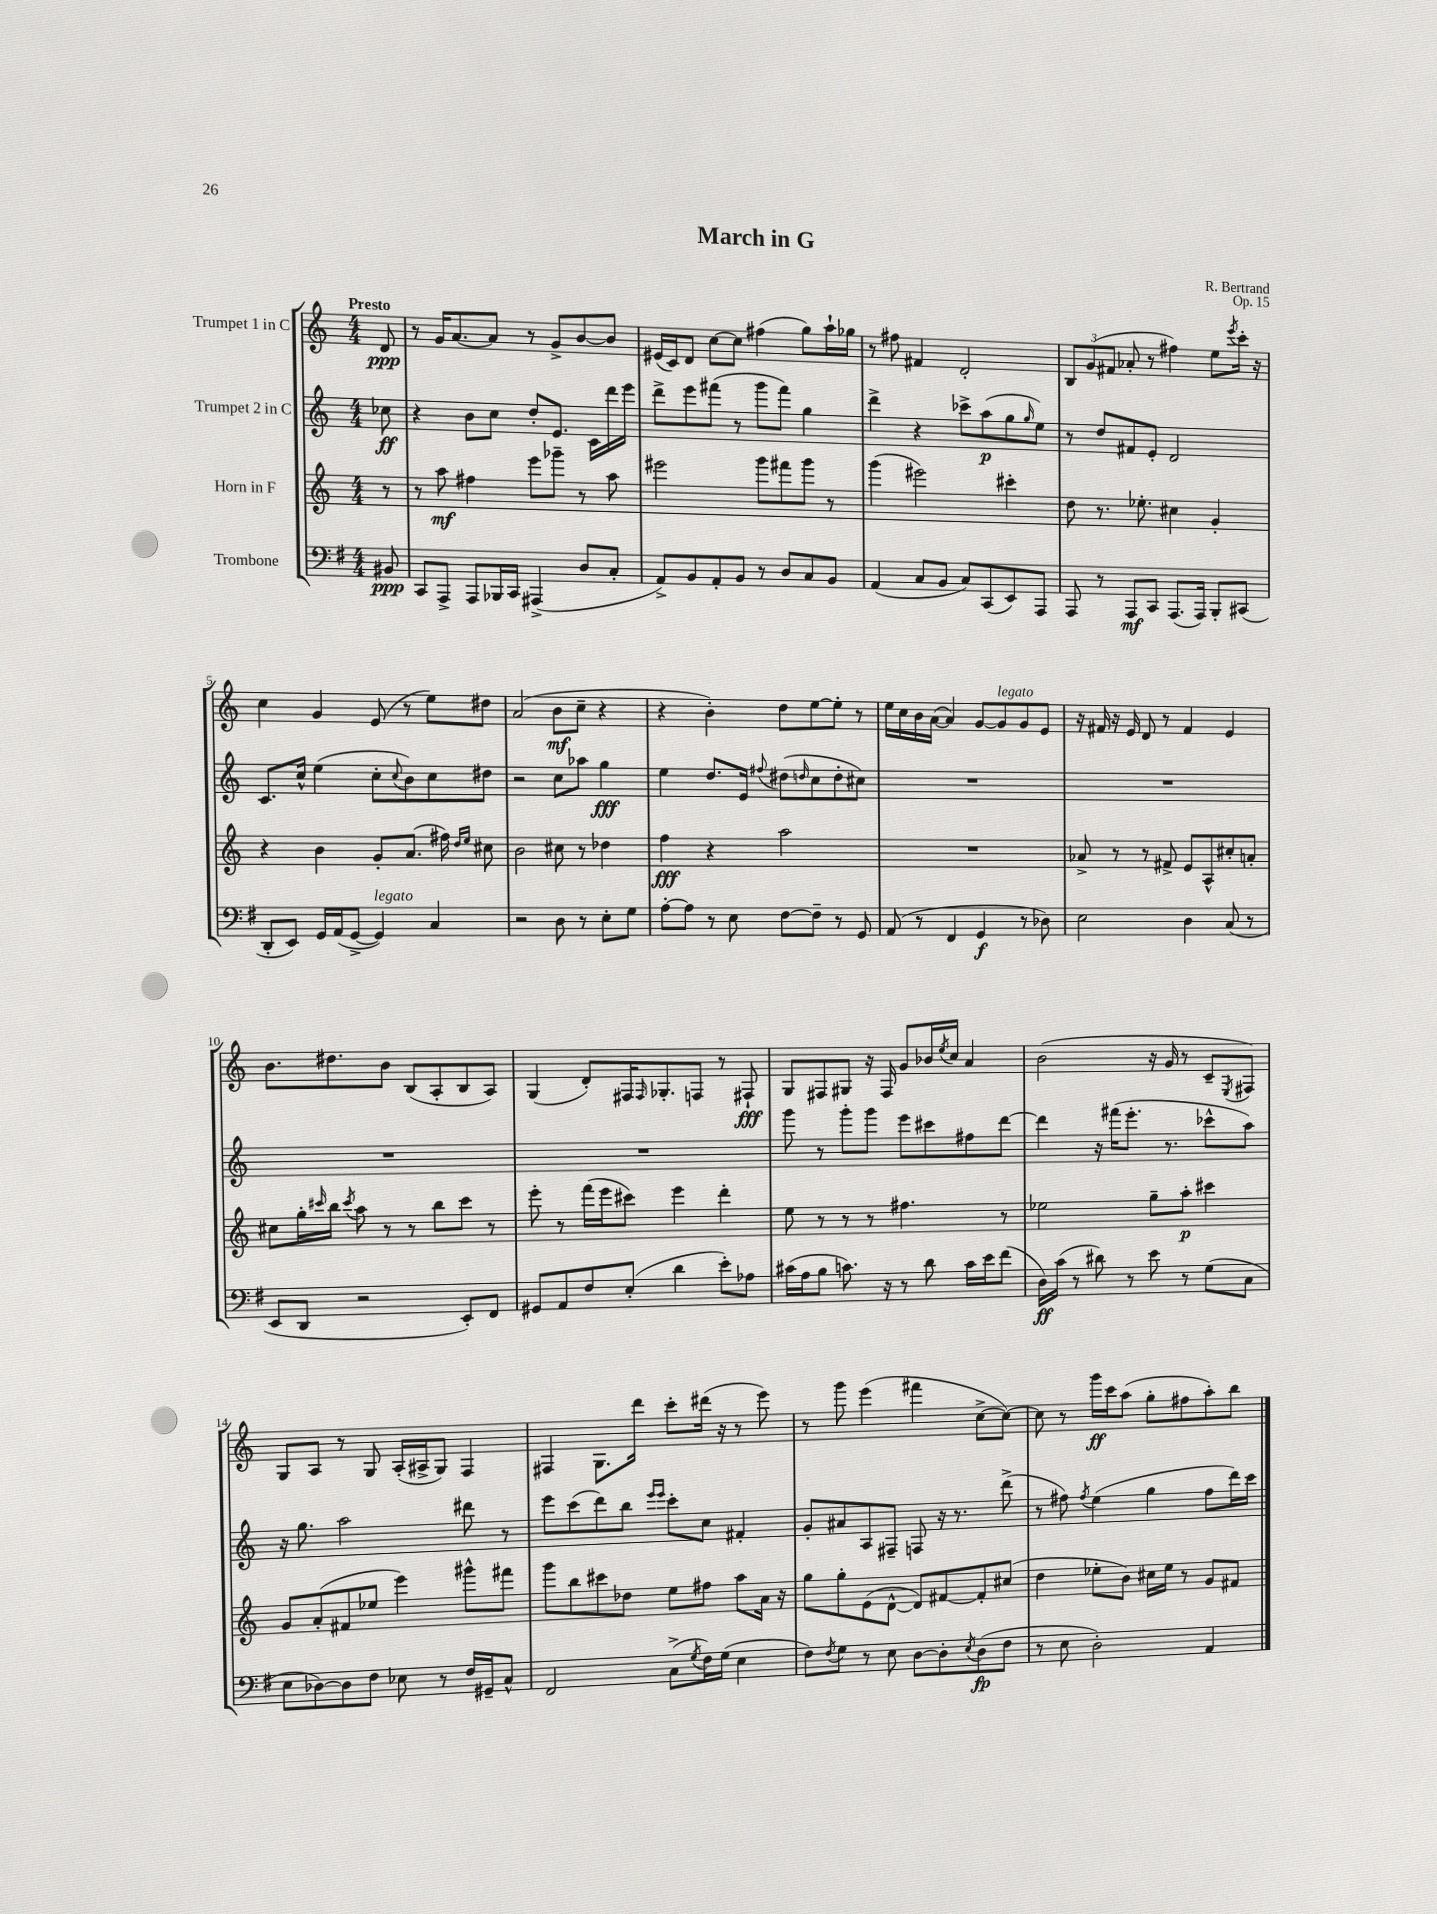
\header { title = "March in G" composer = "R. Bertrand" opus = "Op. 15" }
<<
\new StaffGroup <<
\new Staff = "s0" \with { instrumentName = "Trumpet 1 in C" } {
    \clef treble \key c \major \numericTimeSignature \time 4/4 \partial 8 \tempo "Presto"
    d'8\ppp |
    r8 g'16 a'8.~ a'8 r8 g'8-> b'8~ b'8 |
    eis'16( c'16) d'8 c''8~ c''8 fis''4( g''8) a''16-! ges''16 |
    r8 fis''8 fis'4 d'2-. |
    \tuplet 3/2 { b8 g'8( fis'8 } aes'8-. r8 fis''4) e''8 \acciaccatura { e'''8 } c'''16-. r16 |
    c''4 g'4 e'8( r8 e''8) dis''8 |
    a'2( b'8\mf c''8-- r4 |
    r4 b'4-.) d''8 e''8~ e''8-. r8 |
    e''16 c''16 b'16 a'16~( a'4) g'8~ g'8^\markup { \italic "legato" } g'8 e'8 |
    r16 fis'16 r16 e'16 d'8 r8 fis'4 e'4 |
    b'8. dis''8. b'8 b8( a8-. b8 a8) |
    g4( d'8-.) fis16 \grace { fis16 } ges8.-. f8 r8 fis8-!\fff |
    g8 fis8 gis8 r16 fis16 g'8 bes'16 \acciaccatura { e''8 } c''16 a'4 |
    b'2( r16 g'16 r8 c'8-- \acciaccatura { e8 } fis8) |
    g8 a8 r8 g8 a16-.( ais16-> g8) f4 |
    fis4 g8. d'''16 c'''8-. dis'''16( r16 r8 e'''8) |
    r8 g'''8 e'''4( fis'''4 c''8~-> c''8~) |
    c''8 r8 g'''16\ff c'''16 a''8( g''8-. fis''8 a''8-.) b''8 \bar "|." |
}
\new Staff = "s1" \with { instrumentName = "Trumpet 2 in C" } {
    \clef treble \key c \major \numericTimeSignature \time 4/4 \partial 8
    ces''8\ff |
    r4 b'8 c''8 d''8-. e'8. c'16 d'''16 e'''16 |
    d'''8-> e'''8 fis'''8( r8 g'''8 fis'''8) g''4 |
    d'''4-> r4 ces'''8-> a''8\p( g''8 \grace { g''16 } e''8) |
    r8 d''8 fis'8 e'8-. d'2 |
    c'8. c''16-^ e''4( c''8-. \appoggiatura { c''8 } b'8) c''8 dis''8 |
    r2 c''8 aes''8 g''4\fff |
    e''4 d''8. e'16 \appoggiatura { fis''8 } dis''8( \grace { d''16 } c''8 d''8-. cis''8) |
    R1 |
    R1 |
    R1 |
    R1 |
    g'''8 r8 g'''8-. g'''8 e'''8 cis'''8 fis''8 d'''8~ |
    d'''4 r16 fis'''16( e'''8.-. r8. ces'''8-^ a''8) |
    r16 g''8. a''2 dis'''8 r8 |
    e'''8 c'''8( d'''8) b''8 \grace { e'''16 e'''16 } c'''8-. c''8 fis'4-. |
    g'8-. ais'8 a8 fis8-- f8 r16 r8. d'''8->( |
    r8 fis''8) \acciaccatura { fis''8 } e''4( g''4 fis''8 d'''16) c'''16 \bar "|." |
}
\new Staff = "s2" \with { instrumentName = "Horn in F" } {
    \clef treble \key c \major \numericTimeSignature \time 4/4 \partial 8
    r8 |
    r8 a''8\mf fis''4 e'''8 ges'''8-- r8 a''8 |
    eis'''2 g'''8 fis'''8 g'''8 r8 |
    g'''4( eis'''2) cis'''4-. |
    d''8 r8. ees''8.-. cis''4 g'4-. |
    r4 b'4 g'8-. a'8.( fis''16) \grace { d''16 e''16 } cis''8 |
    b'2 cis''8 r8 des''4 |
    f''4\fff r4 a''2 |
    R1 |
    aes'8-> r8 r8 fis'8-> e'8 a8-^ cis''8-. a'8-. |
    cis''8 g''16-. \grace { cis'''16 } b''16 \acciaccatura { cis'''8 } a''8 r8 r8 b''8 cis'''8 r8 |
    e'''8-. r8 f'''16( e'''16 cis'''8) e'''4 d'''4-. |
    e''8 r8 r8 r8 fis''4. r8 |
    ees''2 g''8-- a''8-.\p cis'''4 |
    g'8 a'8-.( fis'8 ees''8 e'''4) gis'''8-^ fis'''8 |
    g'''8 b''8 cis'''8 des''8 e''8 fis''8 a''8 a'16 r16 |
    g''8 g''8-. e'8( d'8~-^ d'8) fis'8~ fis'8-. cis''8( |
    d''4 ees''8-. b'8) cis''16 ees''16 r8 g'8 fis'8 \bar "|." |
}
\new Staff = "s3" \with { instrumentName = "Trombone" } {
    \clef bass \key g \major \numericTimeSignature \time 4/4 \partial 8
    bis,8\ppp |
    c,8 a,,8-> a,,8 bes,,16 c,16 ais,,4->( d8 c8-. |
    a,8->) b,8 a,8-. b,8 r8 d8 c8 b,8 |
    a,4( c8 b,8 c8) c,8( e,8) a,,8 |
    a,,8 r8 a,,8\mf c,8 a,,8.( a,,16) b,,8-. cis,8( |
    d,8-. e,8) g,16 a,16( g,8~-> g,4^\markup { \italic "legato" }) c4 |
    r2 d8 r8 e8-. g8 |
    a8~-. a8 r8 e8 fis8~ fis8-- r8 g,8 |
    a,8( r8 fis,4 g,4\f r8 des8) |
    e2 d4 c8( r8 |
    e,8 d,8 r2 e,8-.) fis,8 |
    gis,8 a,8 fis8 e8-.( d'4 e'8-.) aes8 |
    cis'16( a16 b8 c'8.) r16 r8 d'8 c'16 e'16 fis'8( |
    d16\ff) c'16( r8 dis'8) r8 e'8 r8 g8( c8 |
    e8 des8~) des8 fis8 ees8 r8 fis16 gis,16-- c8-^ |
    fis,2 c8->( \acciaccatura { g8 } fis16) g16( e4 |
    fis8) \acciaccatura { fis8 } g8 r8 e8 d8~ d8-. \acciaccatura { e8 } d8\fp( fis8 |
    r8 e8 d2-.) a,4 \bar "|." |
}
>>
>>
